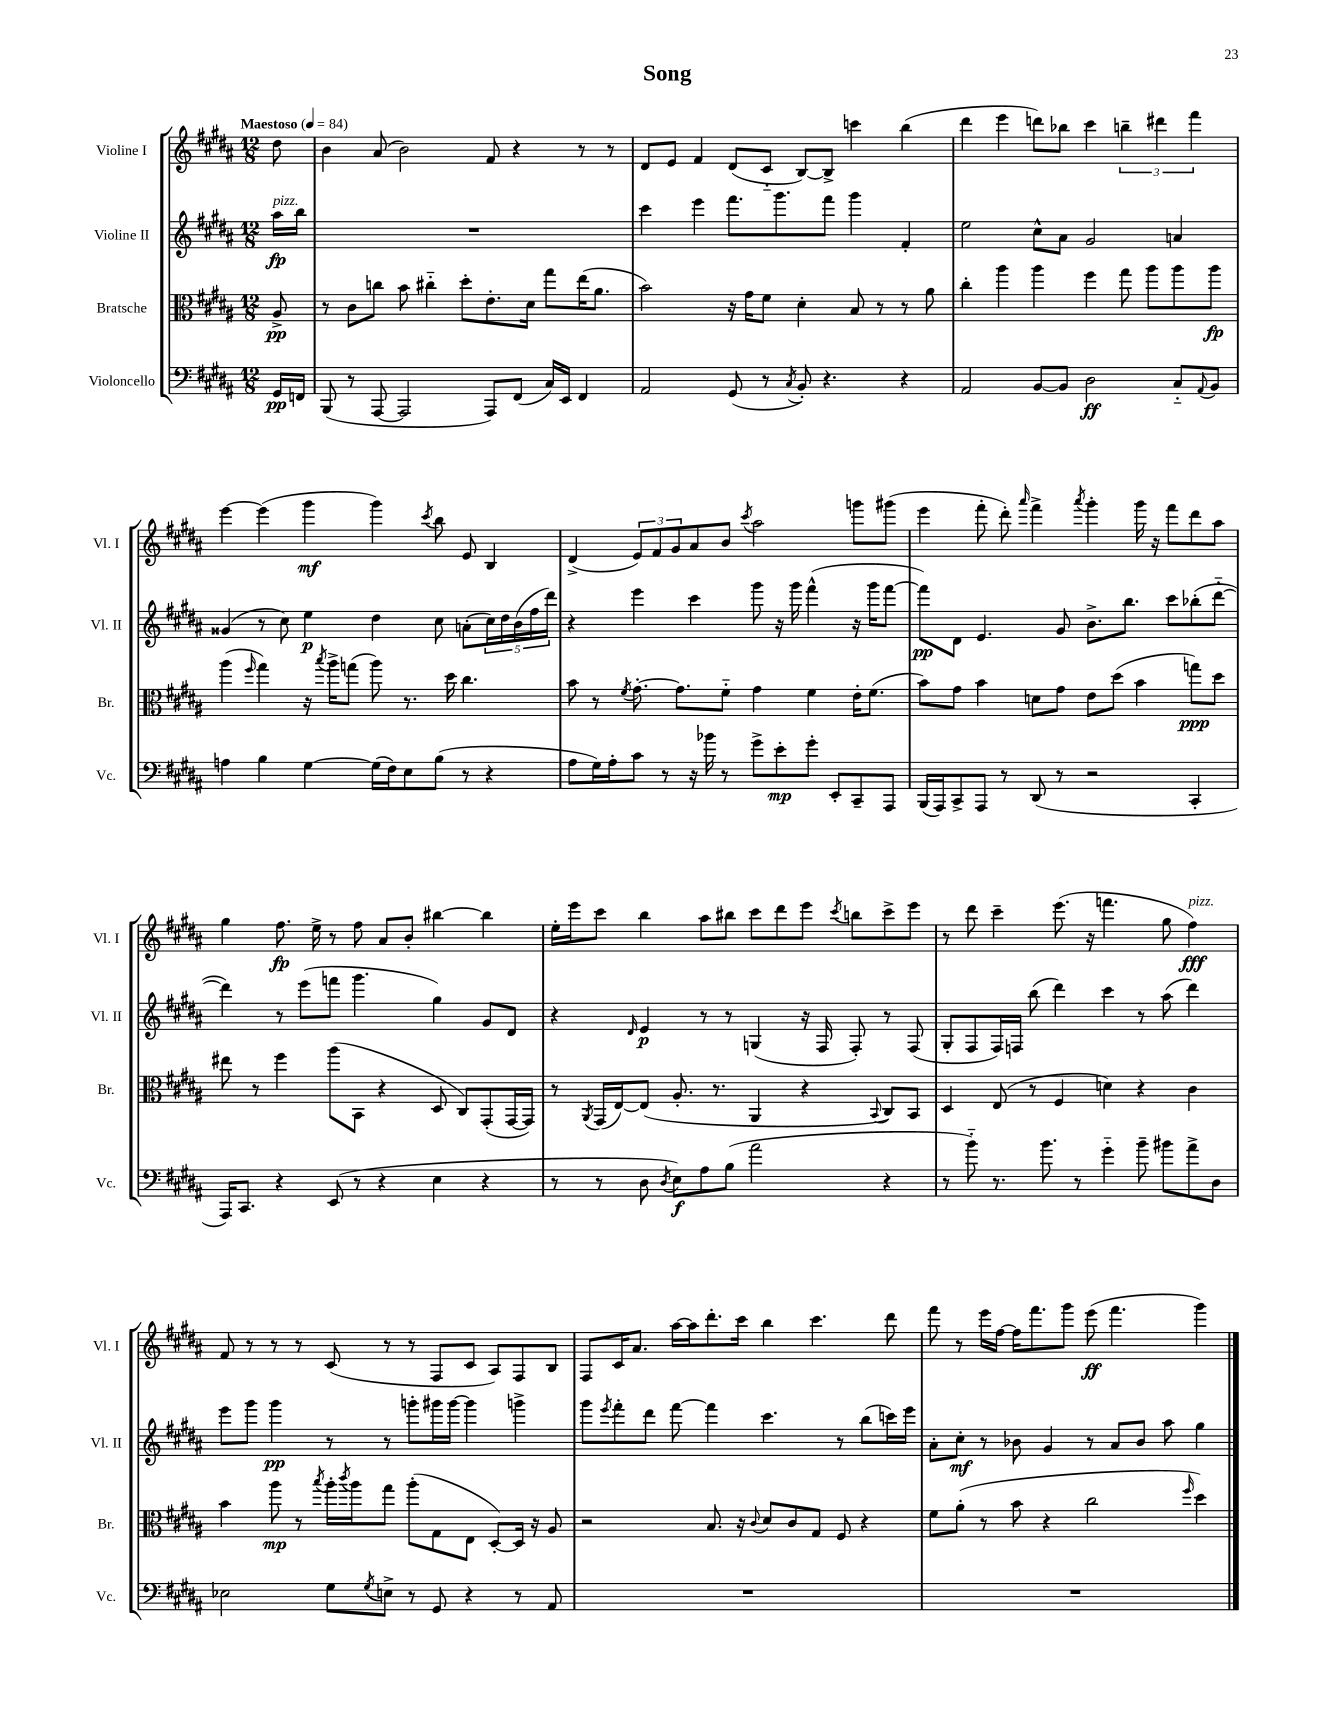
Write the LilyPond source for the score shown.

\header { title = "Song" }
<<
\new StaffGroup <<
\new Staff = "s0" \with { instrumentName = "Violine I" shortInstrumentName = "Vl. I" } {
    \clef treble \key b \major \numericTimeSignature \time 12/8 \partial 8 \tempo "Maestoso" 4 = 84
    dis''8 |
    b'4 ais'8( b'2) fis'8 r4 r8 r8 |
    dis'8 e'8 fis'4 dis'8( cis'8-_ b8~) b8-> c'''4 b''4( |
    dis'''4 e'''4 d'''8) bes''8 cis'''4 \tuplet 3/2 { b''4-- dis'''4 fis'''4 } |
    e'''4~ e'''4( gis'''4\mf gis'''4) \acciaccatura { cis'''8 } b''8 e'8 b4 |
    dis'4->( \tuplet 3/2 { e'8) fis'8 gis'8 } ais'8 b'8 \acciaccatura { cis'''8 } ais''2 g'''8 gis'''8( |
    e'''4 fis'''8-. dis'''8-.) \grace { ais'''16 } fis'''4-> \acciaccatura { ais'''8 } gis'''4-. gis'''16 r16 fis'''8 dis'''8 ais''8 |
    gis''4 fis''8.\fp e''16-> r8 fis''8 ais'8 b'8-. bis''4~ bis''4 |
    e''16-. e'''16 cis'''8 b''4 ais''8 bis''8 cis'''8 dis'''8 e'''8 \acciaccatura { cis'''8 } b''8 cis'''8-> e'''8 |
    r8 dis'''8 cis'''4-- e'''8.( r16 f'''4. gis''8 fis''4\fff^\markup { \italic "pizz." }) |
    fis'8 r8 r8 r8 cis'8( r8 r8 fis8 cis'8 ais8) fis8 b8 |
    fis8 cis'16 ais'8. ais''16~ ais''16 dis'''8.-. cis'''16 b''4 cis'''4. dis'''8 |
    fis'''8 r8 e'''16 fis''16~ fis''16 fis'''8. gis'''8 e'''8\ff( fis'''4. gis'''4) \bar "|." |
}
\new Staff = "s1" \with { instrumentName = "Violine II" shortInstrumentName = "Vl. II" } {
    \clef treble \key b \major \numericTimeSignature \time 12/8 \partial 8
    ais''16\fp^\markup { \italic "pizz." } b''16 |
    R1. |
    cis'''4 e'''4 fis'''8. gis'''8. fis'''8 gis'''4 fis'4-. |
    e''2 cis''8-^ ais'8 gis'2 a'4 |
    gisis'4( r8 cis''8) e''4\p dis''4 cis''8 a'8-.( \tuplet 5/4 { cis''16) dis''16 b'16( fis''16 dis'''16) } |
    r4 e'''4 cis'''4 gis'''8 r16 gis'''16 fis'''4-^( r16 gis'''16 fis'''8~ |
    fis'''8\pp) dis'8 e'4. gis'8 b'8.-> b''8. cis'''8 bes''8-.( dis'''8~-_ |
    dis'''4) r8 e'''8( f'''8 gis'''4. gis''4) gis'8 dis'8 |
    r4 \grace { dis'16 } e'4\p r8 r8 g4( r16 fis16 fis8-.) r8 fis8( |
    gis8-. fis8 fis16) f16 b''8( dis'''4) cis'''4 r8 ais''8( dis'''4) |
    e'''8 gis'''8 gis'''4\pp r8 r8 g'''8-. gis'''16 gis'''16~ gis'''4 g'''4-> |
    gis'''8 \acciaccatura { e'''8 } fis'''8-. dis'''8 fis'''8~ fis'''4 cis'''4. r8 b''8( c'''16) e'''16 |
    ais'8-. cis''8-.\mf r8 bes'8 gis'4 r8 ais'8 bes'8 ais''8 gis''4 \bar "|." |
}
\new Staff = "s2" \with { instrumentName = "Bratsche" shortInstrumentName = "Br." } {
    \clef alto \key b \major \numericTimeSignature \time 12/8 \partial 8
    ais8->\pp |
    r8 cis'8 c''8 b'8 cis''4-_ dis''8-. e'8.-. dis'16 gis''8 e''16( ais'8. |
    b'2) r16 gis'16 fis'8 dis'4-. b8 r8 r8 ais'8 |
    cis''4-. ais''4 ais''4 fis''4 gis''8 ais''8 ais''8 ais''8\fp |
    ais''4( \grace { fis''16 } gis''4) r16 \acciaccatura { b''8 } ais''16-> g''8( ais''8) r8. dis''16 cis''4. |
    b'8 r8 \acciaccatura { fis'8 } gis'8.~-. gis'8. fis'8-_ gis'4 fis'4 e'16-. fis'8.( |
    b'8) gis'8 b'4 d'8 gis'8 e'8 dis''8( b'4 g''8\ppp) dis''8 |
    eis''8 r8 fis''4 ais''8( b,8 r4 dis8 cis8) gis,8-.( gis,16~ gis,16) |
    r8 \acciaccatura { ais,8 } gis,16( e16~) e8( ais8.-. r8. ais,4 r4 \appoggiatura { b,8 } cis8) b,8 |
    dis4 e8( r8 fis4 d'4) r4 cis'4 |
    b'4 ais''8\mp r8 \acciaccatura { b''8 } ais''16-. \acciaccatura { cis'''8 } ais''16 gis''8 ais''8-.( gis8 e8 dis8~-.) dis16 r16 ais8 |
    r2 b8. r16 \appoggiatura { cis'8 } dis'8 cis'8 gis8 fis8 r4 |
    fis'8 ais'8-.( r8 b'8 r4 cis''2 \grace { fis''16 } dis''4) \bar "|." |
}
\new Staff = "s3" \with { instrumentName = "Violoncello" shortInstrumentName = "Vc." } {
    \clef bass \key b \major \numericTimeSignature \time 12/8 \partial 8
    gis,16\pp f,16 |
    b,,8( r8 ais,,8~ ais,,2 ais,,8) fis,8( cis16) e,16 fis,4 |
    ais,2 gis,8( r8 \acciaccatura { cis8 } b,8-.) r4. r4 |
    ais,2 b,8~ b,8 dis2\ff cis8-_ \appoggiatura { ais,8 } b,8 |
    a4 b4 gis4~ gis16( fis16) e8 b8( r8 r4 |
    ais8 gis16) ais16-. cis'8 r8 r16 bes'16 r8 gis'8-> e'8-.\mp gis'8-. e,8-. cis,8-- ais,,8 |
    b,,16( ais,,16) cis,8-> ais,,8 r8 dis,8( r8 r2 cis,4-. |
    ais,,16) cis,8. r4 e,8( r8 r4 e4 r4 |
    r8 r8 dis8 \acciaccatura { dis8 } e8\f) ais8 b8( ais'2 r4 |
    r8 b'8-_) r8. b'8. r8 gis'4-_ b'8-- bis'8 ais'8-> dis8 |
    ees2 gis8 \acciaccatura { gis8 } e8-> r8 gis,8 r4 r8 ais,8 |
    R1. |
    R1. \bar "|." |
}
>>
>>
\layout { \context { \Score \remove "Bar_number_engraver" } }
